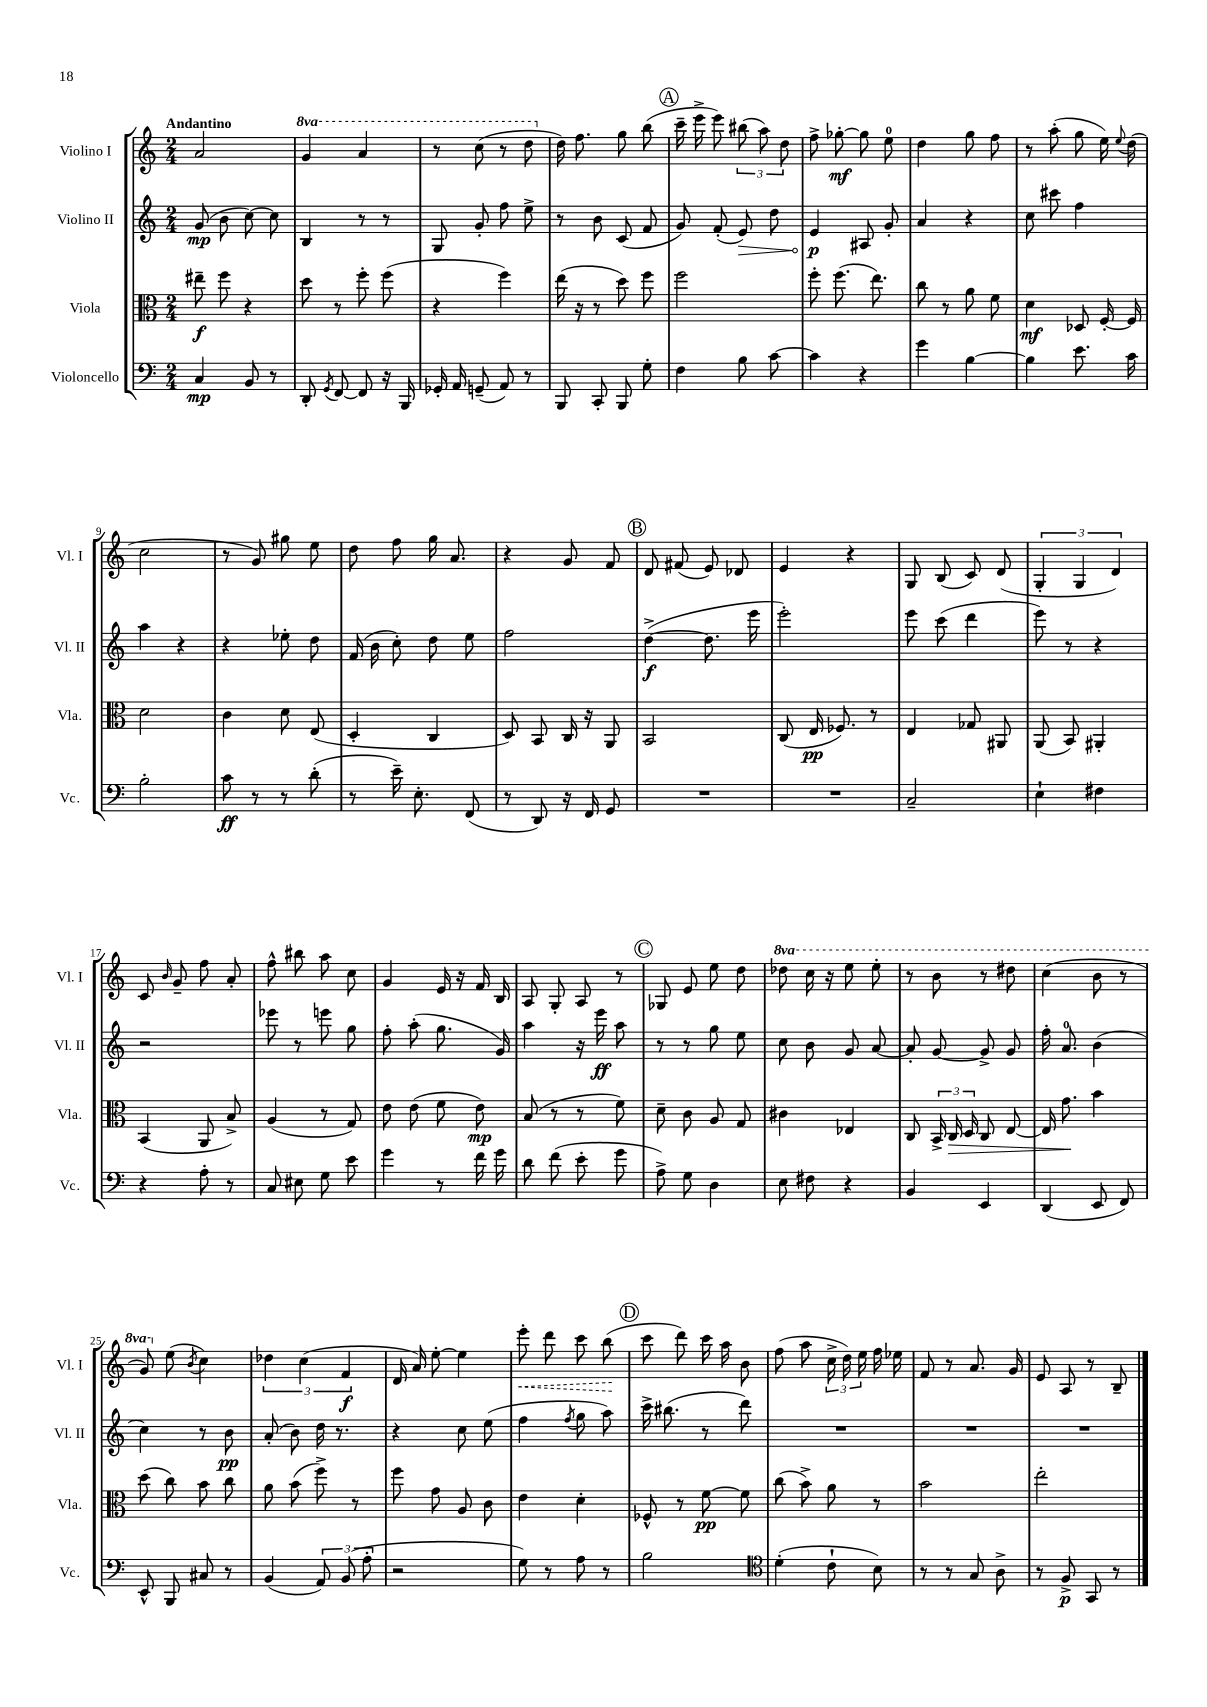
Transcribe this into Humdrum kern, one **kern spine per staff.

**kern	**kern	**kern	**kern
*staff4	*staff3	*staff2	*staff1
*clefF4	*clefC3	*clefG2	*clefG2
*k[]	*k[]	*k[]	*k[]
*M2/4	*M2/4	*M2/4	*M2/4
4C	8ee#~	(8g	2a
.	8ff	8b	.
8BB	4r	[8cc)	.
8r	.	8cc]	.
=	=	=	=
8DD'	8dd	4B	4gg
8qGG	.	.	.
[8FF	8r	.	.
8FF]	8ff'	8r	4aa
16r	(8ff	8r	.
16BBB	.	.	.
=	=	=	=
16GG-'	4r	8G	8r
16AA	.	.	.
(8GG~	.	8g'	(8ccc
8AA)	4ff)	8ff	8r
8r	.	8ee^	8ddd
=	=	=	=
8BBB	(16ee	8r	16dd)
.	16r	.	8.ff
8CC'	8r	8b	.
8BBB	8dd)	(8c	8gg
8G'	8ff	8f	(8bb
=	=	=	=
4F	2ff	8g)	16ccc~
.	.	.	16eee^
.	.	(8f'	8eee)
8B	.	8e)	(12bb#
.	.	.	12aa)
[8c	.	8dd	.
.	.	.	12dd
=	=	=	=
4c]	8ff'	4e	8ff^
.	(8.ff	.	[8gg-'
4r	.	8A#	8gg-]
.	8.ee)	.	.
.	.	8g'	8ee
=	=	=	=
4g	8cc	4a	4dd
.	8r	.	.
[4B	8a	4r	8gg
.	8f	.	8ff
=	=	=	=
4B]	4d	8cc	8r
.	.	8ccc#	(8aa'
8.e	8D-	4ff	8gg
.	[16F'	.	16ee)
.	.	.	8qqee
16c	16F]	.	(16dd
=	=	=	=
2B'	2d	4aa	2cc
.	.	4r	.
=	=	=	=
8c	4c	4r	8r
8r	.	.	8g)
8r	8d	8ee-'	8gg#
(8d'	(8E	8dd	8ee
=	=	=	=
8r	4D'	(16f	8dd
.	.	16b	.
16e~)	.	8cc')	8ff
8.E'	.	.	.
.	4C	8dd	16gg
.	.	.	8.a
(8FF	.	8ee	.
=	=	=	=
8r	8D)	2ff	4r
8DD)	8BB	.	.
16r	16C	.	8g
16FF	16r	.	.
8GG	8AA	.	8f
=	=	=	=
2r	2BB	([4dd^	8d
.	.	.	(8f#
.	.	8.dd]	8e)
.	.	.	8d-
.	.	16eee	.
=	=	=	=
2r	(8C	2eee')	4e
.	16E	.	.
.	8.F-)	.	.
.	.	.	4r
.	8r	.	.
=	=	=	=
2C~	4E	8eee	8G
.	.	(8ccc	(8B
.	8G-	4ddd	8c)
.	8AA#	.	(8d
=	=	=	=
4E`	(8AA	8eee)	6G'
.	8BB)	8r	.
.	.	.	6G
4F#	4AA#'	4r	.
.	.	.	6d)
=	=	=	=
4r	(4BB	2r	8c
.	.	.	16qqb
.	.	.	8g~
8A'	8AA	.	8ff
8r	8B^)	.	8a'
=	=	=	=
8C	(4A	8eee-	8ff^^
8E#	.	8r	8bb#
8G	8r	8eee	8aa
8e	8G)	8gg	8cc
=	=	=	=
4g	8e	8ff'	4g
.	(8e	(8aa'	.
8r	8f	8.gg	16e
.	.	.	16r
16f	8e)	.	16f
16g	.	16g)	16B
=	=	=	=
8d	(8B	4aa	8A
(8f	8r	.	8G'
8e'	8r	16r	8A
.	.	16eee	.
8g	8f)	8aa	8r
=	=	=	=
8A^)	8d~	8r	8G-
8G	8c	8r	8e
4D	8A	8gg	8ee
.	8G	8ee	8dd
=	=	=	=
8E	4c#	8cc	8ddd-
8F#	.	8b	16ccc
.	.	.	16r
4r	4E-	8g	8eee
.	.	[8a	8eee'
=	=	=	=
4BB	8C	8a']	8r
.	24BB^	[8g	8bb
.	24C	.	.
.	24D	.	.
4EE	8C	8g^]	8r
.	[8E	8g	8ddd#
=	=	=	=
(4DD	16E]	16ff'	(4ccc
.	8.g	8.a	.
8EE	4b	(4b	8bb
8FF)	.	.	8r
=	=	=	=
8EE^^	(8dd	4cc)	8gg)
8BBB	8cc)	.	(8ee
.	.	.	8qb
8C#	8b	8r	4cc)
8r	8cc	8b	.
=	=	=	=
(4BB	8a	(8a'	6dd-
.	(8b	8b)	.
.	.	.	(6cc
12AA)	8ff^)	16dd	.
.	.	8.r	.
(12BB	.	.	6f
.	8r	.	.
12A'	.	.	.
=	=	=	=
2r	8ff	4r	16d
.	.	.	16a)
.	8g	.	[8ee'
.	8A	8cc	4ee]
.	8c	(8ee	.
=	=	=	=
8G)	4e	4ff	8eee'
8r	.	.	8ddd
.	.	8qff	.
8A	4d'	8gg	8ccc
8r	.	8aa)	(8bb
=	=	=	=
2B	8F-^^	16ccc^	8ccc
.	.	(8.bb#	.
.	8r	.	8ddd)
.	[8f	8r	16ccc
.	.	.	16aa
.	8f]	8ddd)	8b
=	=	=	=
*clefC4	*	*	*
(4d'	(8cc	2r	(8ff
.	8b^)	.	8aa
8c`	8a	.	24cc^
.	.	.	24dd)
.	.	.	24ee
8B)	8r	.	16ff
.	.	.	16ee-
=	=	=	=
8r	2b	2r	8f
8r	.	.	8r
8G	.	.	8.a
8A^	.	.	.
.	.	.	16g
=	=	=	=
8r	2ee'	2r	8e
8F^	.	.	8A
8GG	.	.	8r
8r	.	.	8B~
==	==	==	==
*-	*-	*-	*-
